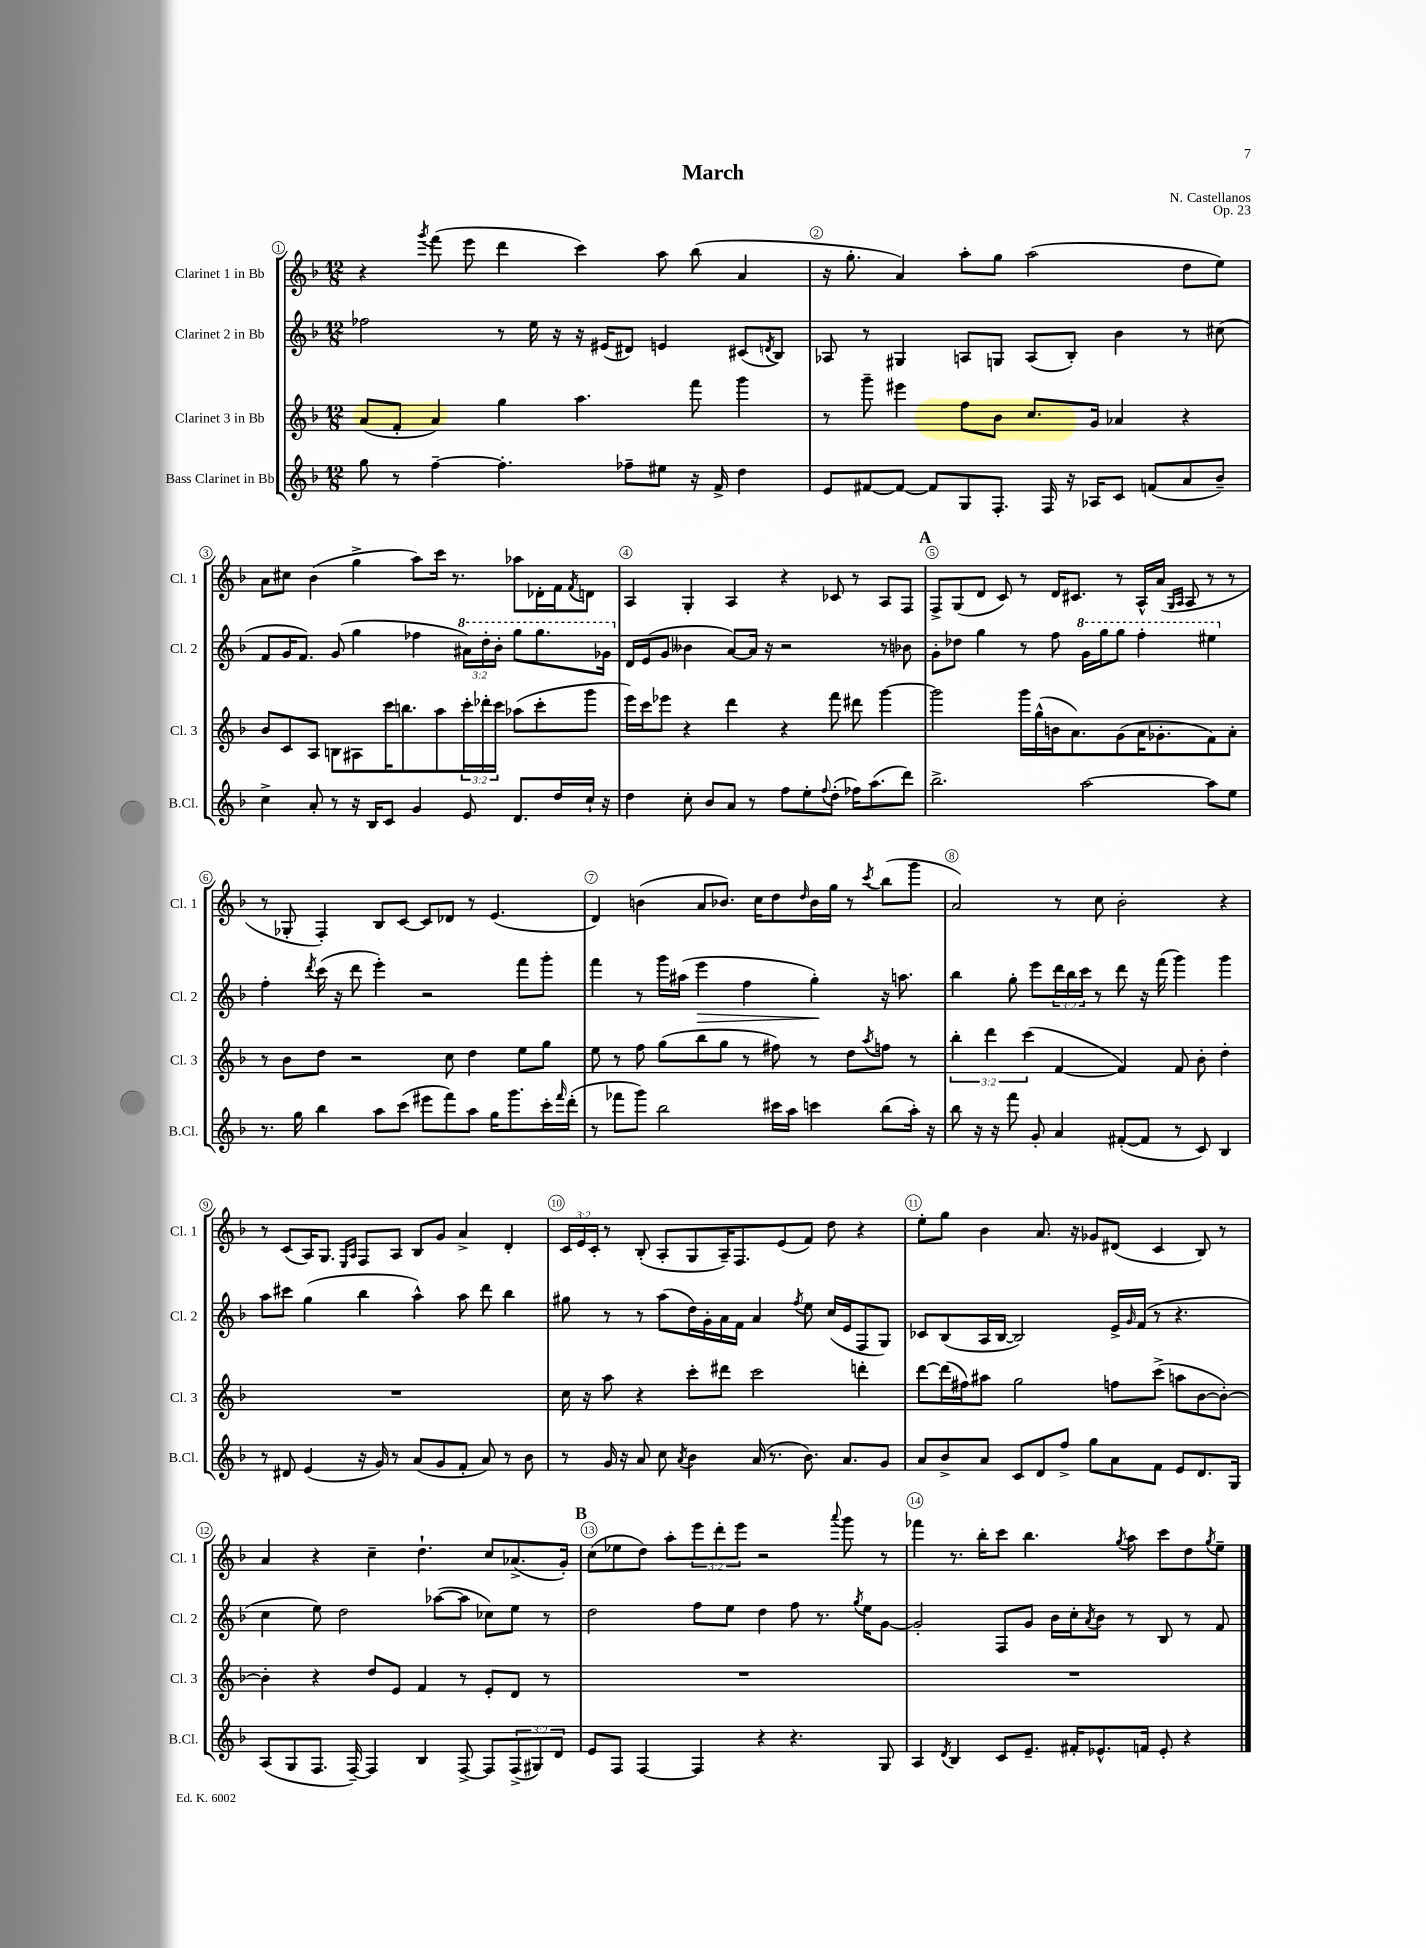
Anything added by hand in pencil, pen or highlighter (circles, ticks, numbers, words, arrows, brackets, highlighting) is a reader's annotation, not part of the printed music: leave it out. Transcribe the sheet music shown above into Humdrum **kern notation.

**kern	**kern	**kern	**dynam	**kern
*part4	*part3	*part2	*part2	*part1
*staff4	*staff3	*staff2	*staff2	*staff1
*I"Bass Clarinet in Bb	*I"Clarinet 3 in Bb	*I"Clarinet 2 in Bb	*	*I"Clarinet 1 in Bb
*I'B.Cl.	*I'Cl. 3	*I'Cl. 2	*	*I'Cl. 1
*clefG2	*clefG2	*clefG2	*	*clefG2
*k[b-]	*k[b-]	*k[b-]	*	*k[b-]
*M12/8	*M12/8	*M12/8	*	*M12/8
=1	=1	=1	=1	=1
8gg\	(8a/L	2ff-X\	.	4r
8r	8f'/J	.	.	.
.	.	.	.	8qggg/
[4ff~\	4a/)	.	.	(8fff\
.	.	.	.	8eee\
4.ff'\]	4gg\	8r	.	4ddd\
.	.	16ee\	.	.
.	.	16r	.	.
.	4.aa\	16r	.	4ccc\)
.	.	(16e#X/KL	.	.
8ff-X~\L	.	8d#X/J)	.	.
8ee#X\J	.	4en/	.	8aa\
16r	8fff\	.	.	(8bb-\
16f^/	.	.	.	.
4dd\	4ggg\	(8c#X/L	.	4a/
.	.	8qdn/	.	.
.	.	8B-/J)	.	.
=2	=2	=2	=2	=2
8e/L	8r	8A-X/	.	16r
.	.	.	.	8.gg'\
[8f#X/	8ggg~\	8r	.	.
8f#/J_	4eee#X\	4G#X/	.	4a/)
8f#/L]	.	.	.	.
8G/	8ff\L	8An/L	.	8aa'\L
8.F'/J	8b-\J	8Gn/J	.	8gg\J
.	8.cc/L	(8A/L	.	(2aa\
16F/	.	.	.	.
16r	.	8B-'/J)	.	.
16A-X/KL	16g/Jk	.	.	.
8c/J	4a-X/	4b-\	.	.
(8fn/L	.	.	.	.
8a/	4r	8r	.	8dd\L
8b-~/J)	.	(8cc#X\	.	8ee\J)
!!LO:LB:g=z
=3	=3	=3	=3	=3
4cc^\	8b-/L	8f/L	.	8a\L
.	8c/	16g/K	.	8cc#X\J
.	.	8.f/J)	.	.
8a'/	8A/J	.	.	(4b-\
8r	8Bn\L	(8g/	.	.
16r	8A#X\	4gg\	.	4gg^\
16B-/KL	.	.	.	.
8c/J	16ccc\K	.	.	.
.	8.bbn\	.	.	.
4g/	.	4ff-X\	.	8aa\L)
.	8aa\	.	.	16ccc\Jk
.	.	.	.	8.r
*	*	*8va	*	*
8e/	24ccc'\L	24aa#X\LL)	.	.
.	24ddd-X'\	24ddd'\	.	.
.	24ccc\JJ	24bb-'\JJ	.	.
8.d/L	(8aa-X\L	8ggg\L	.	8aa-X\L
.	8ccc'\	8.ggg\	.	16d-X'\L
16dd/L	.	.	.	16f\J
.	.	.	.	8qf/
16cc`/JJ	8ggg\J	.	.	8dn\J
16r	.	16gg-X\Jk	.	.
=4	=4	=4	=4	=4
*	*	*X8va	*	*
4dd\	16eee\LL)	16d/LL	.	4A/
.	16ccc\J	(16e/J	.	.
.	8eee-X\J	8g/J	.	.
8cc'\	4r	4b--X\	.	4G'/
8b-/L	.	.	.	.
8a/J	4ddd\	[8a/L)	.	4A/
8r	.	16a/Jk]	.	.
.	.	16r	.	.
8ff\L	4r	2r	.	4r
8ee'\	.	.	.	.
8qqff/	.	.	.	.
(8dd'\J	8fff\	.	.	8c-X/
16ff-X\KL)	8ddd#X\	.	.	8r
(8.aa\	.	.	.	.
.	[4ggg\	8r	.	8A/L
8ddd\J)	.	8b-X\	.	8F/J
!!LO:REH:place=s1:t=A
=5	=5	=5	=5	=5
2.bb-^\	2ggg\]	8g'\L	.	8F^/L
.	.	8dd-X\J	.	(8G/
.	.	4gg\	.	8d/J
.	.	.	.	8c/)
.	16ggg\LL	8r	.	8r
.	(16gg^^\	.	.	.
.	16bn\J	8ff\	.	16d/KL
.	8.a\)	.	.	8.c#X/J
*	*	*8va	*	*
[2aa\	.	16gg\LL	.	.
.	.	16ggg\J	.	.
.	(8g\	8ggg\J	.	8r
.	16a\K	4fff'\	.	16A^^/LL
.	8.g-X'\	.	.	(16a/JJ
.	.	.	.	16qqG/LL
.	.	.	.	16qqA/JJ
.	.	.	.	8A/
8aa\L]	8f\)	4eee#X\	.	8r
8ee\J	8a'\J	.	.	8r
!!LO:LB:g=z
=6	=6	=6	=6	=6
*	*	*X8va	*	*
8.r	8r	4ff'\	.	8r
.	8b-\L	.	.	8G-X'/
16gg\	.	.	.	.
.	.	8qddd/	.	.
4bb-\	8dd\J	(16ccc\	.	4F'/)
.	.	16r	.	.
.	2r	8ddd\	.	.
8aa\L	.	4eee'\)	.	8B-/L
(8ccc\J	.	.	.	[8c/J
8eee#X\L	.	2r	.	8c/L]
8fff\)	8cc\	.	.	8d-X/J
8aa\J	4dd\	.	.	8r
16gg\KL	.	.	.	(4.e/
8.ggg\	.	.	.	.
.	8ee\L	8fff\L	.	.
16ccc'\L	8gg\J	8ggg'\J	.	.
16qqfff/	.	.	.	.
(16ddd'\JJ	.	.	.	.
=7	=7	=7	=7	=7
8r	8ee\	4fff\	.	4d/)
8fff-X\L	8r	.	.	.
8ggg\J)	8ff\	8r	.	(4bn\
2bb-\	(8gg\L	16ggg\LL	.	.
.	.	(16aa#X\JJ	.	.
!	!	!	!LO:HP:b	!
.	8bb-\	4eee\	>	8a/L
.	8gg\J	.	.	8.b-X/J)
.	8r	4ff\	.	.
.	.	.	.	16cc\KL
16ccc#X\LL	8ff#X\)	.	.	8dd\
16aa\JJ	.	.	.	.
.	.	.	.	16qqdd/
4cccn\	8r	4gg'\)	.	16b-\L
.	.	.	.	16gg\JJ
.	8dd\L	.	.	8r
.	8qaa/	.	.	8qccc/
(8bb-\L	8ffn\J	16r	]	(8bb-\L
.	.	8.aan\	.	.
16aa'\Jk)	8r	.	.	8ggg\J
16r	.	.	.	.
=8	=8	=8	=8	=8
8bb-\	6bb-'\	4bb-\	.	2a/)
16r	.	.	.	.
.	6ddd\	.	.	.
16r	.	.	.	.
8fff\	.	8gg'\	.	.
.	(6ccc\	.	.	.
8g'/	.	8eee\L	.	.
4a/	[4f/	24ddd\L	.	8r
.	.	24bb-\	.	.
.	.	24ccc\JJ	.	.
.	.	8r	.	8cc\
([8f#X'/L	4f/])	8ddd\	.	2b-'\
8f#/J]	.	16r	.	.
.	.	(16fff\	.	.
8r	8f/	4ggg\)	.	.
8c/)	8b-'\	.	.	.
4B-/	4dd'\	4ggg\	.	4r
!!LO:LB:g=z
=9	=9	=9	=9	=9
8r	1.r	8aa\L	.	8r
8d#X/	.	8ccc#X\J	.	(8c/L
(4e/	.	(4gg\	.	16A/K)
.	.	.	.	8.G/J
.	.	.	.	16qqE/LL
.	.	.	.	16qqA/JJ
16r	.	4bb-\	.	8F/L
16g/)	.	.	.	.
8r	.	.	.	8A/J
(8a/L	.	4aa^^\)	.	8B-/L
8g/	.	.	.	8g/J
8f'/J	.	8aa\	.	4a^/
8a/)	.	8ddd\	.	.
8r	.	4bb-\	.	4d'/
8b-\	.	.	.	.
=10	=10	=10	=10	=10
8r	16cc\	8gg#X\	.	24c/LL
.	.	.	.	24e/
.	16r	.	.	.
.	.	.	.	24c'/JJ
16g/	8aa\	8r	.	8r
16r	.	.	.	.
8a/	4r	8r	.	(8B-'/
8cc\	.	(8aa\L	.	8A'/L
8qa/	.	.	.	.
4b-\	8ccc'\L	16dd\L)	.	8G/
.	.	16g'\	.	.
.	8ddd#X\J	16a\	.	16A~/K)
.	.	16f\JJ	.	8.F/
(16a/	2ccc\	4a/	.	.
8.r	.	.	.	.
.	.	.	.	(8e/
.	.	8qff/	.	.
8.b-\)	.	8ee\	.	8f/J)
.	.	(16cc/LL	.	8dd\
8.a/L	.	16e/J	.	.
.	4dddn'\	8F/	.	4r
8g/J	.	8G/J)	.	.
=11	=11	=11	=11	=11
8a/L	[8ddd\L	8c-X/L	.	8ee'\L
8b-^/	(16ddd\L]	(8B-/	.	8gg\J
.	16ff#X\J)	.	.	.
8a/J	8aa#X\J	16A/L	.	4b-\
.	.	[16B-/JJ	.	.
8c/L	2gg\	2B-/])	.	.
8d/	.	.	.	8.a/
8ff^/J	.	.	.	.
.	.	.	.	16r
8gg\L	.	.	.	8g-X/L
8a\	8ffn\L	16e^/LL	.	(8d#X/J
.	.	16qqg/	.	.
.	.	(16f/JJ	.	.
8f\J	(8ccc^\J	8r	.	4c/
8e/L	8aan\L	4.r	.	.
8.d/	[8b-\	.	.	8B-/)
.	8b-'\J_)	.	.	8r
16G/Jk	.	.	.	.
!!LO:LB:g=z
=12	=12	=12	=12	=12
(8A/L	4b-'\]	4cc\	.	4a/
8G/	.	.	.	.
8.F/J	4r	8ee\)	.	4r
.	.	2dd\	.	.
[16F~/)	.	.	.	.
4F/]	8dd/L	.	.	4cc~\
.	8e/J	.	.	.
4B-/	4f/	.	.	4.dd`\
.	.	([8aa-X\L	.	.
[8F^/	8r	8aa-\J]	.	.
8F/L]	8e'/L	8cc-X\L)	.	8cc/L
(12F^/	8d/J	8ee\J	.	(8.a-X^/
12G#X/)	.	.	.	.
.	8r	8r	.	.
12d/J	.	.	.	.
.	.	.	.	16g'/Jk)
!!LO:REH:place=s1:t=B
=13	=13	=13	=13	=13
8e/L	1.r	2dd\	.	(8cc\L
8F/J	.	.	.	8ee-X\
[4F/	.	.	.	8dd\J)
.	.	.	.	8aa'\L
4F/]	.	8ff\L	.	12eee\
.	.	.	.	12ddd'\
.	.	8ee\J	.	.
.	.	.	.	12eee\J
4r	.	4dd\	.	2r
4.r	.	8ff\	.	.
.	.	8.r	.	.
.	.	.	.	8qqaaa/
.	.	.	.	8ggg\
.	.	8qgg/	.	.
.	.	16ee\KL	.	.
8G/	.	[8g\J	.	8r
=14	=14	=14	=14	=14
4A/	1.r	2g'/]	.	4fff-X\
8qd/	.	.	.	.
4B-/	.	.	.	8.r
.	.	.	.	16bb-'\KL
8c/L	.	8F/L	.	8ccc\J
8.e~/J	.	8g/J	.	4.bb-\
.	.	16b-\LL	.	.
16f#X'/KL	.	16cc'\J	.	.
.	.	8qa/	.	.
8.e-X^^/	.	8b-\J	.	.
.	.	.	.	8qgg/
.	.	8r	.	8aa\
16fn/Jk	.	.	.	.
8e-'/	.	8B-/	.	8ccc\L
4r	.	8r	.	8dd\
.	.	.	.	8qgg/
.	.	8f/	.	8ee~\J
==	==	==	==	==
*-	*-	*-	*-	*-
